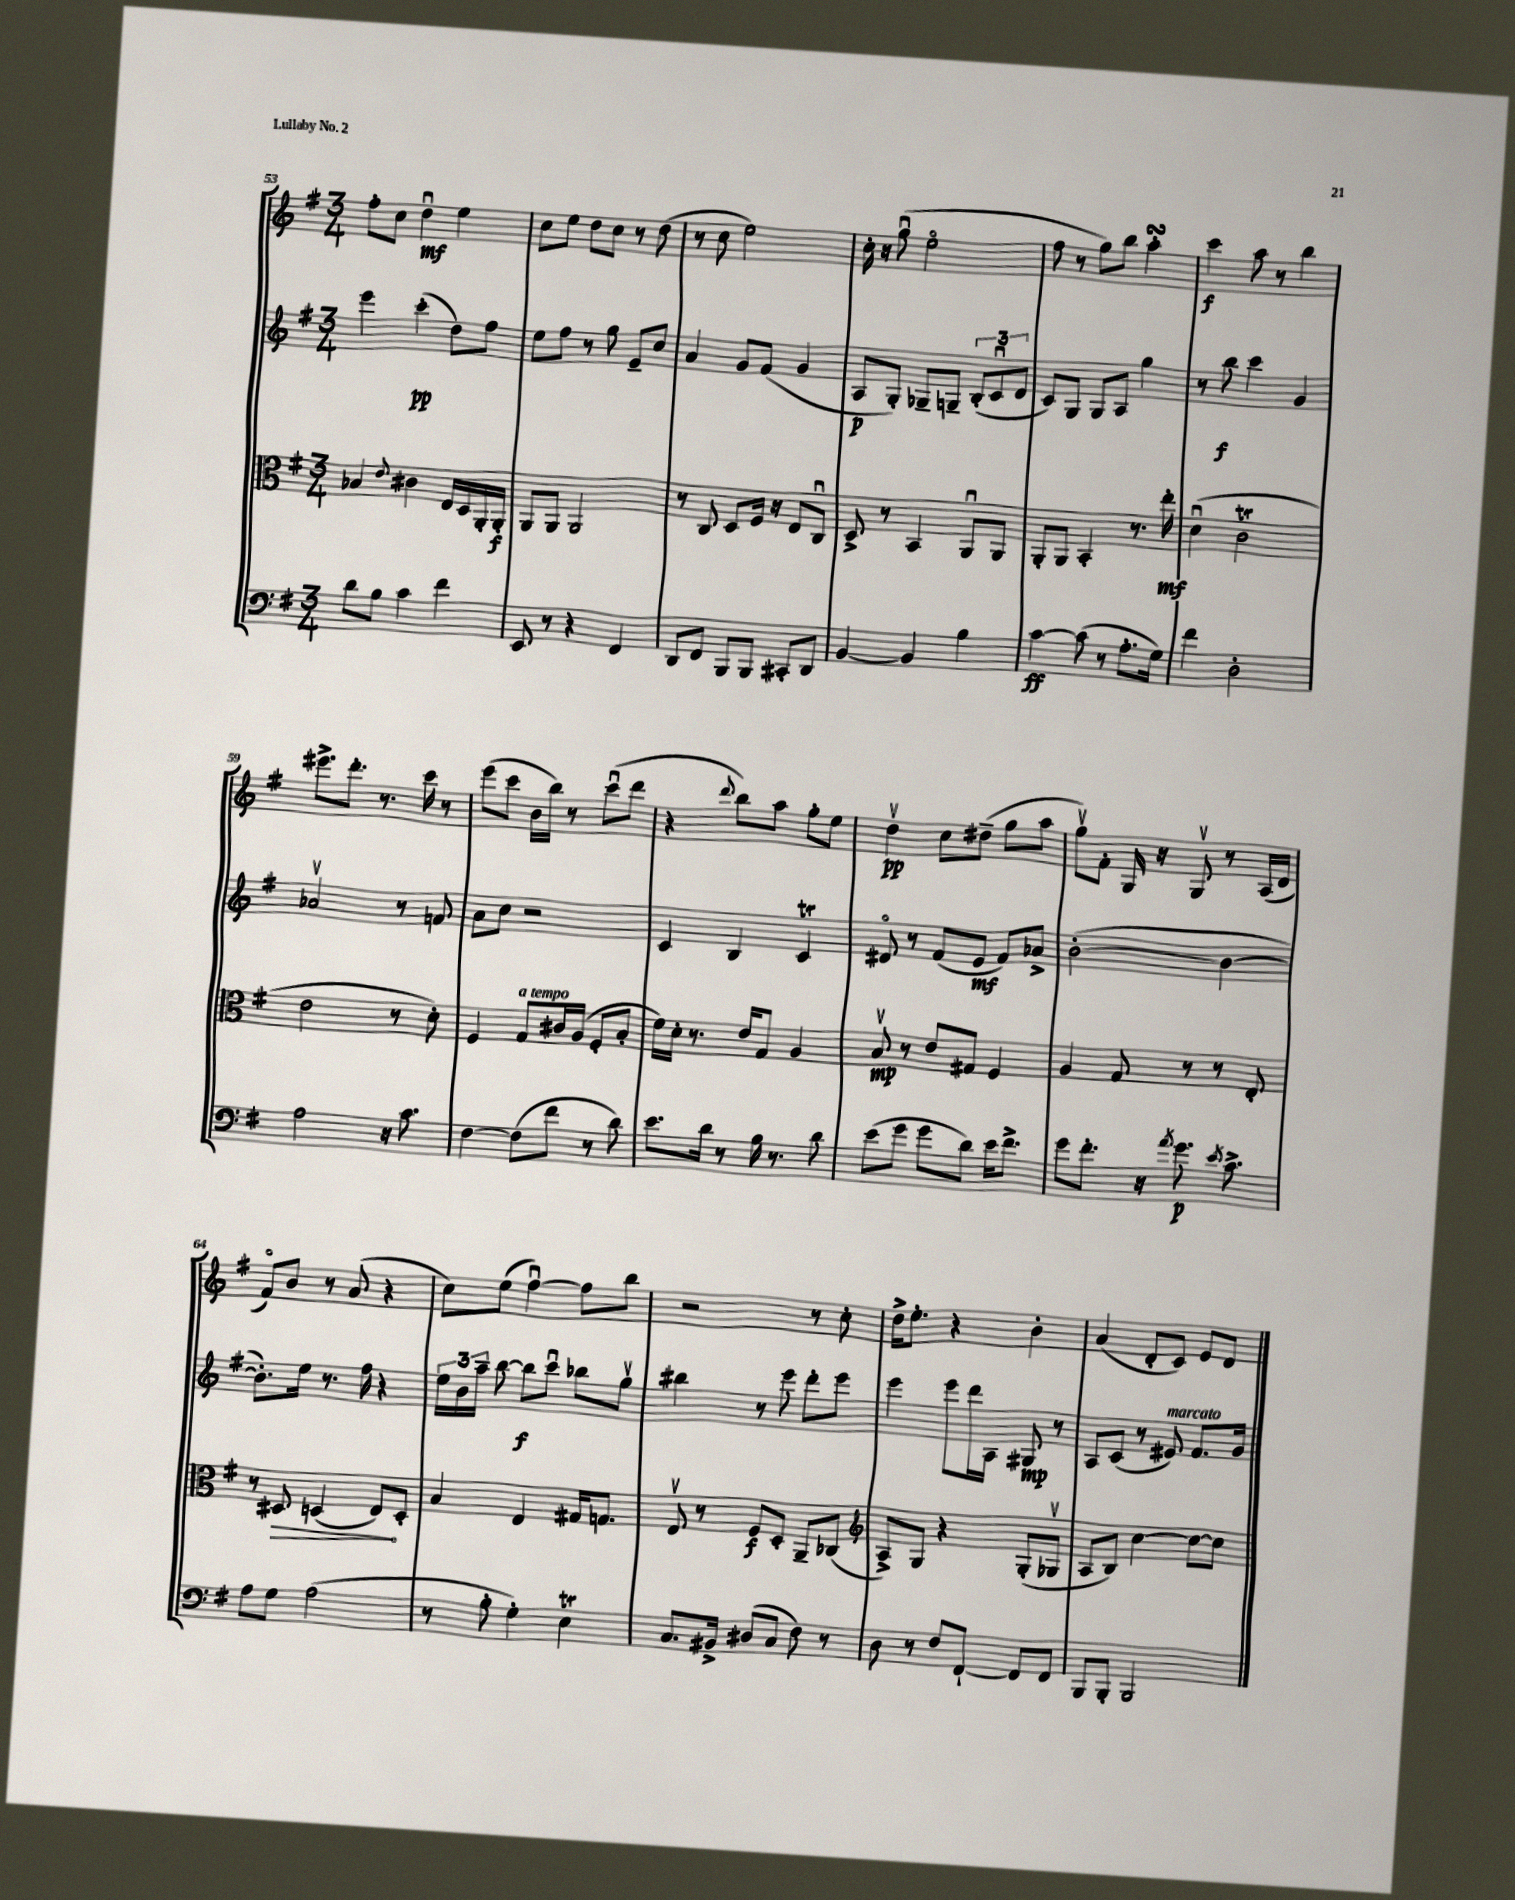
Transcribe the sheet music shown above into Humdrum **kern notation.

**kern	**kern	**kern	**kern
*staff4	*staff3	*staff2	*staff1
*clefF4	*clefC3	*clefG2	*clefG2
*k[f#]	*k[f#]	*k[f#]	*k[f#]
*M3/4	*M3/4	*M3/4	*M3/4
8d	4B-	4eee	8ff#'
8B	.	.	8cc
.	8qqe	.	.
4c	4c#	(4ccc'	4ddu
4f#	16E	8dd)	4ee
.	16D	.	.
.	16AA'	8ff#	.
.	16AA'	.	.
=	=	=	=
8EE	8AA	8ee	8cc
8r	8AA	8ff#	8ee
4r	2AA	8r	8dd
.	.	8gg	8cc
4FF#	.	8e~	8r
.	.	8cc	(8dd
=	=	=	=
8DD	8r	4a	8r
8FF#	8C	.	8cc
8BBB	8D	8g	2ee)
8BBB	16F#	(8f#	.
.	16r	.	.
8CC#'	8E	4g	.
8DD	8Cu	.	.
=	=	=	=
[4BB	8D^	8A	16cc'
.	.	.	16r
.	8r	8G')	(8ggu
4BB]	4BB	8G-~	2eeo
.	.	8G~	.
4B	8AAu	(12B'	.
.	.	12cu	.
.	8AA	.	.
.	.	12d	.
=	=	=	=
[4c	8AA'	8c)	8ff#
.	8AA	8G	8r
(8c]	4BB'	8G	8gg)
8r	.	8A	8bb
8.A'	8.r	4gg	4aa'
16G)	16ee'	.	.
=	=	=	=
4f#	(4du	8r	4ccc
.	.	8bb	.
2D'	2c	4ccc	8aa
.	.	.	8r
.	.	4g	4bb
=	=	=	=
2A	2e	2a-v	8.eee#^
.	.	.	8.ddd'
.	.	.	8.r
16r	8r	8r	.
8.c	.	.	16ccc
.	8d')	8f	8r
=	=	=	=
[4F#	4F#	8a	(8eee
.	.	8cc	8ccc
(8F#]	8G	2r	16b
.	.	.	16bb)
8f#	16c#	.	8r
.	(16A	.	.
8r	8F#'	.	(8cccu
8d)	8B'	.	8ddd
=	=	=	=
8.e	16f#)	4c	4r
.	16d'	.	.
.	8.r	.	.
16d	.	.	.
.	.	.	8qqddd
8r	.	4B	8bb)
.	16e	.	.
16B	8G	.	8aa
8.r	.	.	.
.	4A	4c	8gg'
8d	.	.	8ee
=	=	=	=
(8e	8Bv	8d#o	4ddv
8g	8r	8r	.
8g	8e	(8f#	8cc
8d)	8G#	8e	(8dd#~
16e	4F#	8f#)	8gg
8.f#^	.	.	.
.	.	8a-^	8aa
=	=	=	=
8g	4A	([2b'	8ggv)
8.f#'	.	.	8f#'
.	8G	.	16G
16r	.	.	16r
8qa	.	.	.
8.g	8r	.	8Gv
.	8r	4b_	8r
8qe	.	.	.
8.c^	.	.	.
.	8E'	.	(16A
.	.	.	16d
=	=	=	=
8A	8r	8.b'])	8f#o)
8G	8D#	.	8b
.	.	16ee	.
(2A	(4D	8.r	8r
.	.	.	(8a
.	.	16ff#	.
.	8E)	4r	4r
.	8D'	.	.
=	=	=	=
8r	4B	24ee	8cc)
.	.	24b	.
.	.	24aa~	.
8B'	.	[8bb	(8ee
4G')	4E	8bb]	[4ff#u)
.	.	8cccu	.
4E	16G#	8bb-	8ff#]
.	8.G	.	.
.	.	8ggv	8bb
=	=	=	=
8.C	8Ev	4bb#	2r
.	8r	.	.
16BB#^	.	.	.
(8D#	8F#	8r	.
8C	8D'	8eee	.
8F#)	8AA~	8ddd'	8r
8r	(8C-	8eee	8cc'
=	=	=	=
*	*clefG2	*	*
8D	8A^)	4eee	16dd^
.	.	.	8.ee'
8r	8G	.	.
8F#	4r	8eee	4r
[8FF#`	.	16ddd	.
.	.	16A	.
8FF#]	(8G'	8G#	4b'
8FF#	8G-v	8r	.
=	=	=	=
8BBB	8A	8A	(4a
8BBB'	8B)	(8c	.
2BBB	[4cc	8r	8d'
.	.	8e#)	8c)
.	8cc_	8.f#	8e
.	8cc]	.	8d
.	.	16g	.
==	==	==	==
*-	*-	*-	*-
